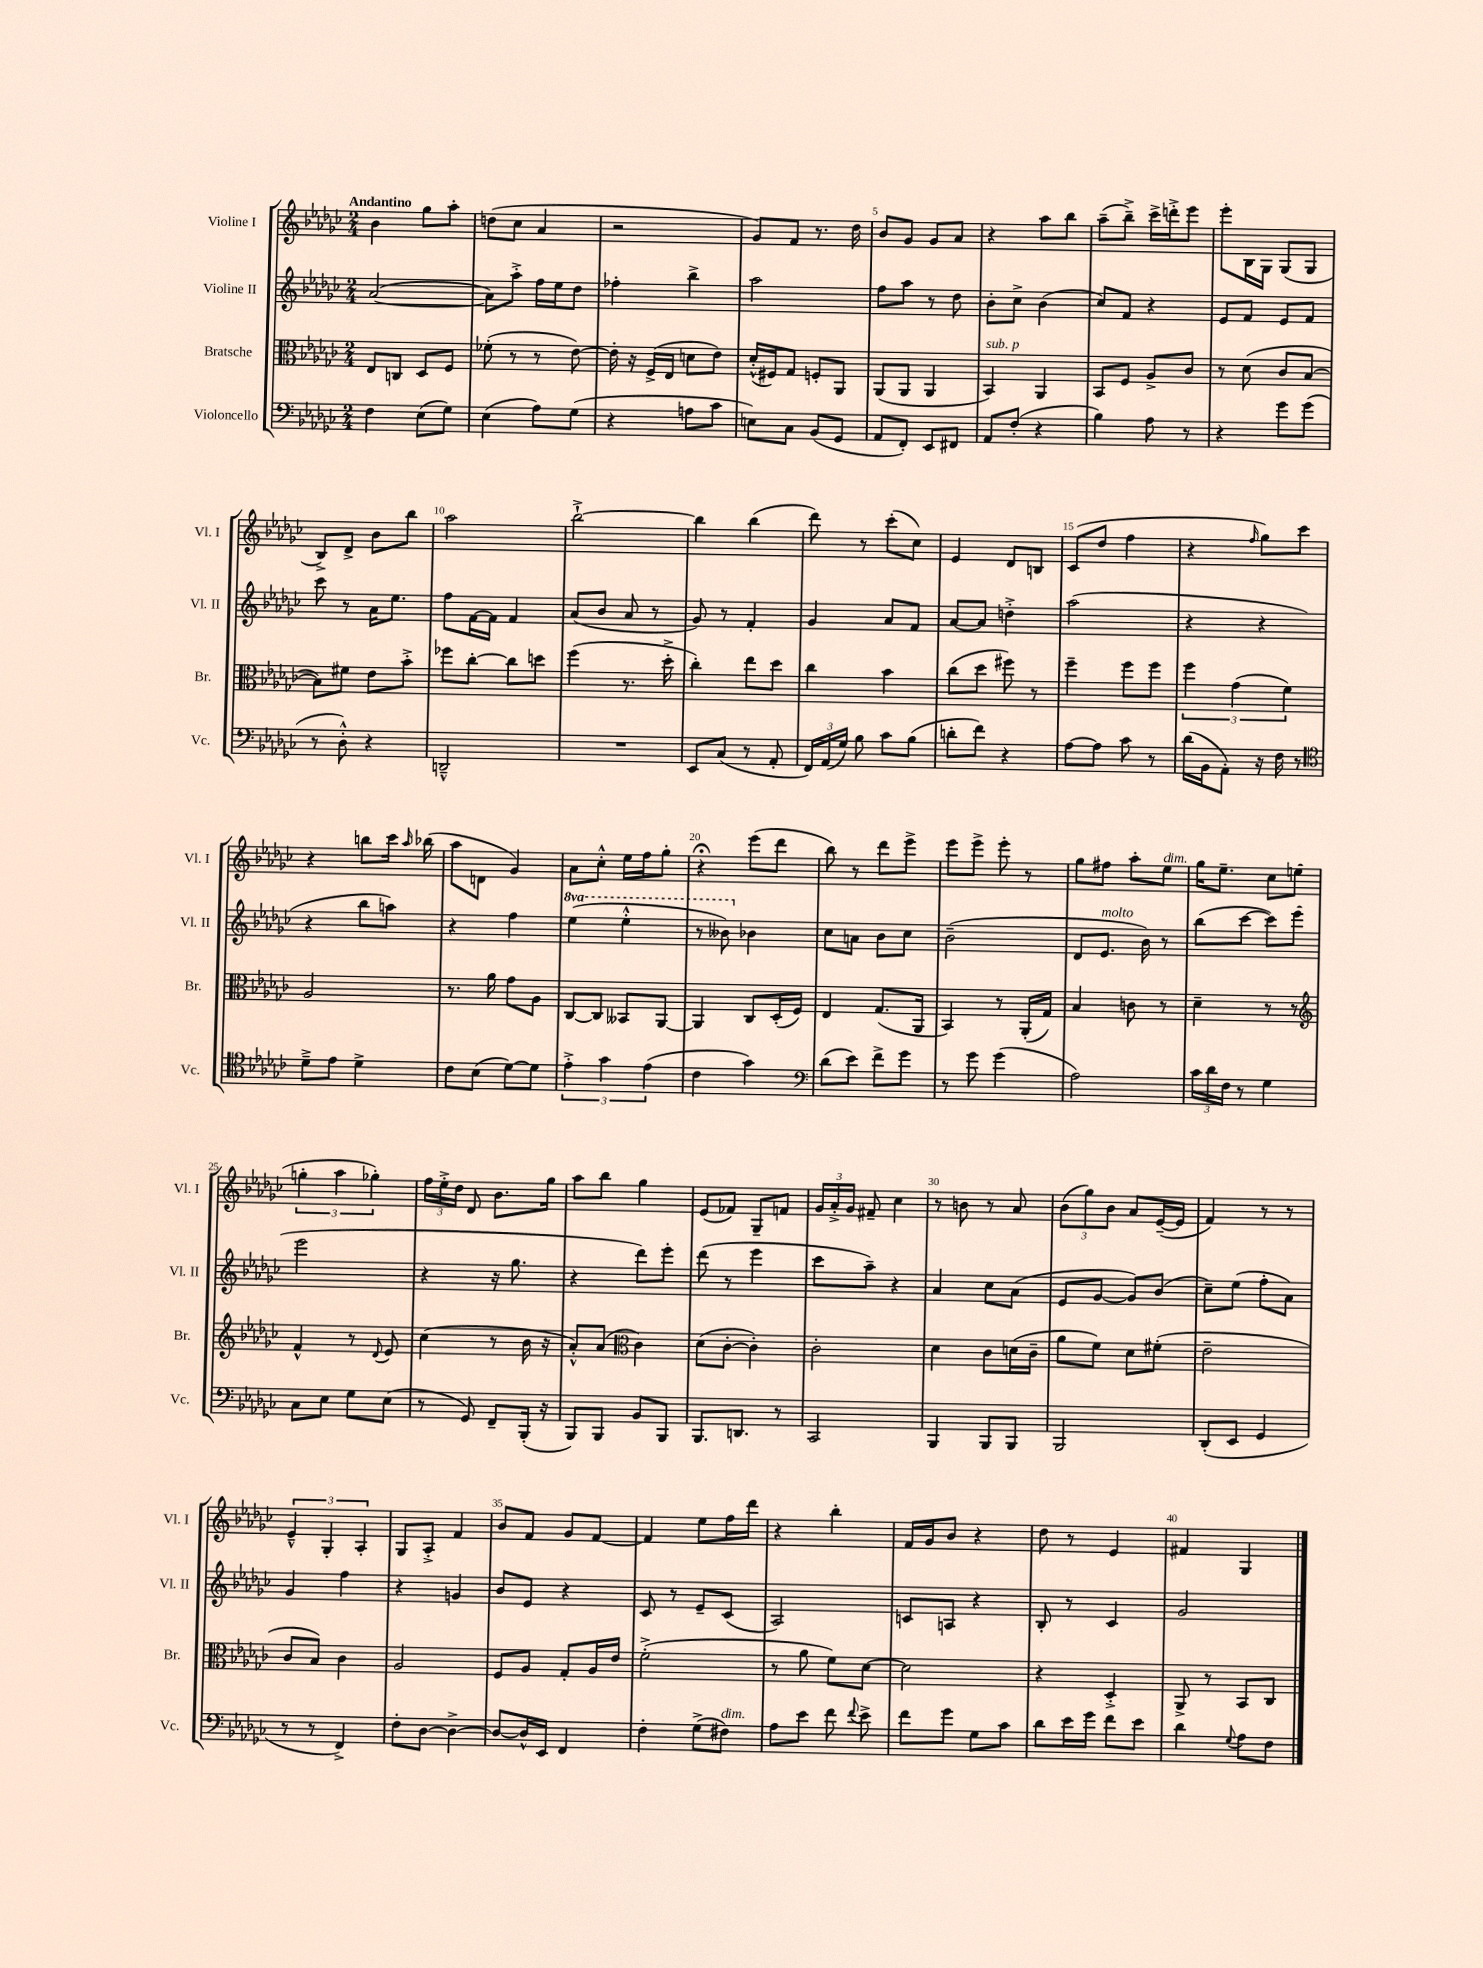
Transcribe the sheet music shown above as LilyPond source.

<<
\new StaffGroup <<
\new Staff = "s0" \with { instrumentName = "Violine I" shortInstrumentName = "Vl. I" } {
    \clef treble \key ges \major \numericTimeSignature \time 2/4 \tempo "Andantino"
    \autoBeamOff bes'4 ges''8[ aes''8]-. |
    d''8[( ces''8] aes'4 |
    r2 |
    ges'8[) f'8] r8. des''16 |
    bes'8[ ges'8] ges'8[ aes'8] |
    r4 aes''8[ bes''8] |
    aes''8[--( bes''8]--->) ces'''16[-> d'''16-.-> ees'''8] |
    ees'''8[-. bes16 ges16] ges8[( ges8] |
    bes8[->) des'8]-> bes'8[ bes''8] |
    aes''2 |
    bes''2~-!-> |
    bes''4 bes''4( |
    des'''8) r8 ces'''8[-.( ces''8]) |
    ees'4 des'8[ b8] |
    ces'8[( des''8] f''4 |
    r4 \grace { f''16 } ges''8[) ces'''8] |
    r4 b''8[ ces'''16] \grace { aes''16 } bes''16( |
    aes''8[ d'8] ges'4) |
    aes'8[ ces''8]-.-^ ees''16[ f''16 ges''8]-. |
    r4\fermata ees'''8[( des'''8] |
    bes''8) r8 des'''8[ ees'''8]-> |
    ees'''8[ ees'''8]-> ees'''8-. r8 |
    ges''8[ fis''8] aes''8[-. ees''8]^\markup { \italic "dim." } |
    ges''16[ ees''8.]-- ces''8[ e''8]( |
    \tuplet 3/2 { g''4-. aes''4 ges''4-.) } |
    \tuplet 3/2 { f''16[ ees''16-.-> des''16] } des'8 bes'8.[ ges''16] |
    aes''8[ bes''8] ges''4 |
    ees'8[( fes'8]) ges8[-- f'8] |
    \tuplet 3/2 { ges'16[ aes'16-.-> ges'16] } fis'8-- ces''4 |
    r8 b'8 r8 aes'8 |
    \tuplet 3/2 { bes'8[( ges''8) bes'8] } aes'8[ ees'16~--( ees'16] |
    f'4) r8 r8 |
    \tuplet 3/2 { ees'4---^ ges4-. aes4-. } |
    ges8[ aes8]-.-> f'4 |
    bes'8[ f'8] ges'8[ f'8]~ |
    f'4 ees''8[ f''16 des'''16] |
    r4 bes''4-. |
    f'16[ ges'16 bes'8] r4 |
    des''8 r8 ees'4 |
    fis'4 ges4 \bar "|." |
}
\new Staff = "s1" \with { instrumentName = "Violine II" shortInstrumentName = "Vl. II" } {
    \clef treble \key ges \major \numericTimeSignature \time 2/4 \set Staff.ottavationMarkups = #ottavation-simple-ordinals
    \autoBeamOff aes'2~( |
    aes'8[) aes''8]-.-> f''16[ ees''16 des''8] |
    fes''4-. bes''4-> |
    aes''2 |
    f''8[ aes''8] r8 des''8 |
    bes'8[-. ces''8]-> bes'4( |
    ces''8[) f'8] r4 |
    ees'8[ f'8] ees'8[ f'8] |
    ces'''8 r8 aes'16[ ees''8.] |
    f''8[ f'16~ f'16] f'4 |
    aes'8[( bes'8] aes'8 r8 |
    ges'8) r8 f'4-. |
    ges'4 aes'8[ f'8] |
    aes'8[~ aes'8] d''4-.-> |
    aes''2( |
    r4 r4 |
    r4 bes''8[ a''8]) |
    r4 f''4 |
    \ottava #1 ees'''4( ees'''4-.-^ |
    r8 beses''8) \ottava #0 bes'!4 |
    ces''8[ a'8] bes'8[ ces''8] |
    bes'2--( |
    des'8[ ees'8.]^\markup { \italic "molto" } bes'16) r8 |
    bes''8[( ces'''8]~ ces'''8[) ees'''8]( |
    ees'''2 |
    r4 r16 ges''8. |
    r4 des'''8[) ees'''8]-. |
    des'''8( r8 ees'''4 |
    ces'''8[ aes''8]--) r4 |
    aes'4 ces''8[ aes'8]( |
    ees'8[ ges'8]~ ges'8[) bes'8]( |
    ces''8[--) ees''8]( f''8[-. aes'8]) |
    ges'4 f''4 |
    r4 g'4 |
    bes'8[ ees'8] r4 |
    ces'8 r8 ees'8[-- ces'8]( |
    aes2) |
    c'8[ a8] r4 |
    bes8-. r8 ces'4 |
    ges'2 \bar "|." |
}
\new Staff = "s2" \with { instrumentName = "Bratsche" shortInstrumentName = "Br." } {
    \clef alto \key ges \major \numericTimeSignature \time 2/4
    \autoBeamOff ees8[ c8] des8[ f8] |
    fes'8-.( r8 r8 ees'8~) |
    ees'16-. r16 f16[->( ees16] d'8[ ees'8]) |
    des'16[-.-^( fis16) ges8] f8[-. aes,8] |
    aes,8[( aes,8] aes,4 |
    bes,4^\markup { \italic "sub. p" }) aes,4 |
    bes,8[ f8] aes8[-> ces'8] |
    r8 des'8( ces'8[ bes8]~ |
    bes8[) fis'8] ees'8[ bes'8]-.-> |
    fes''8[ ces''8]~-. ces''8[ d''8] |
    f''4( r8. des''16-.-> |
    ces''4-.) ees''8[ des''8] |
    ces''4 bes'4 |
    ces''8[( des''8] fis''8) r8 |
    f''4-- f''8[ f''8] |
    \tuplet 3/2 { f''4 ges'4( f'4) } |
    aes2 |
    r8. aes'16 ges'8[ aes8] |
    ces8[~ ces8] beses,8[ aes,8]~ |
    aes,4 ces8[ des16-.( f16]) |
    ees4 ges8.[( aes,16] |
    bes,4) r8 aes,16[-.( ges16]) |
    bes4 c'8 r8 |
    des'4-- r8 r8 |
    \clef treble f'4-^ r8 \appoggiatura { des'8 } ees'8 |
    ces''4( r8 bes'16 r16 |
    aes'8[-.-^) aes'8]( \clef alto ces'4) |
    des'8[( ces'8]~-. ces'4-.) |
    ces'2-. |
    des'4 ces'8[ d'16( ces'16]-- |
    aes'8[ f'8]) des'8[ fis'8]-.( |
    ees'2-- |
    ces'8[ bes8]) ces'4 |
    aes2 |
    f8[ aes8] ges8[-. aes16 ees'16] |
    f'2-.->( |
    r8 aes'8 f'8[) des'8]~ |
    des'2 |
    r4 des4-.-> |
    aes,8-> r8 bes,8[ ces8] \bar "|." |
}
\new Staff = "s3" \with { instrumentName = "Violoncello" shortInstrumentName = "Vc." } {
    \clef bass \key ges \major \numericTimeSignature \time 2/4
    \autoBeamOff f4 ees8[( ges8]) |
    ees4( aes8[) ges8]( |
    r4 a8[ ces'8] |
    e8[) ces8] bes,8[( ges,8] |
    aes,8[ f,8]-.) ees,8[ fis,8] |
    aes,8[ f8]-.( r4 |
    bes4) aes8 r8 |
    r4 ges'8[ ges'8]( |
    r8 des8-.-^) r4 |
    d,2---^ |
    R2 |
    ees,8[ ces8]( r8 aes,8-. |
    \tuplet 3/2 { f,16[) aes,16( ges16]) } bes8 ces'8[ bes8]( |
    d'8[-. f'8]) r4 |
    aes8[~ aes8] ces'8 r8 |
    des'16[( bes,16 aes,8]-.) r16 f16 r8 |
    \clef tenor des'8[---> ees'8] des'4-> |
    ces'8[ bes8]( des'8[~) des'8] |
    \tuplet 3/2 { ees'4-.-> ges'4 ees'4( } |
    ces'4 ges'4) |
    \clef bass des'8[( ees'8]) f'8[-> ges'8] |
    r8 ges'8 ges'4( |
    aes2) |
    \tuplet 3/2 { ces'16[ des'16 f16] } r8 ges4 |
    ces8[ ees8] ges8[ ees8]( |
    r8 ges,8) f,8[-- bes,,16]-.( r16 |
    bes,,8[) bes,,8] bes,8[ bes,,8] |
    bes,,8.[ d,8.] r8 |
    ces,2 |
    bes,,4 bes,,8[ bes,,8] |
    bes,,2 |
    des,8[-.( ees,8] ges,4 |
    r8 r8 f,4->) |
    f8[-. des8]~ des4~-> |
    des8[~ des16-^ ees,16] f,4 |
    f4-. ges8[->( fis8]^\markup { \italic "dim." }) |
    aes8[ ees'8] f'8 \appoggiatura { f'8 } ees'8-> |
    f'8[ ges'8] ges8[ ces'8] |
    des'8[ ees'16 ges'16] f'8[ ees'8] |
    des'4 \appoggiatura { ges8 } aes8[ f8] \bar "|." |
}
>>
>>
\layout { \context { \Score \override BarNumber.break-visibility = ##(#f #t #t) barNumberVisibility = #(every-nth-bar-number-visible 5) } }
